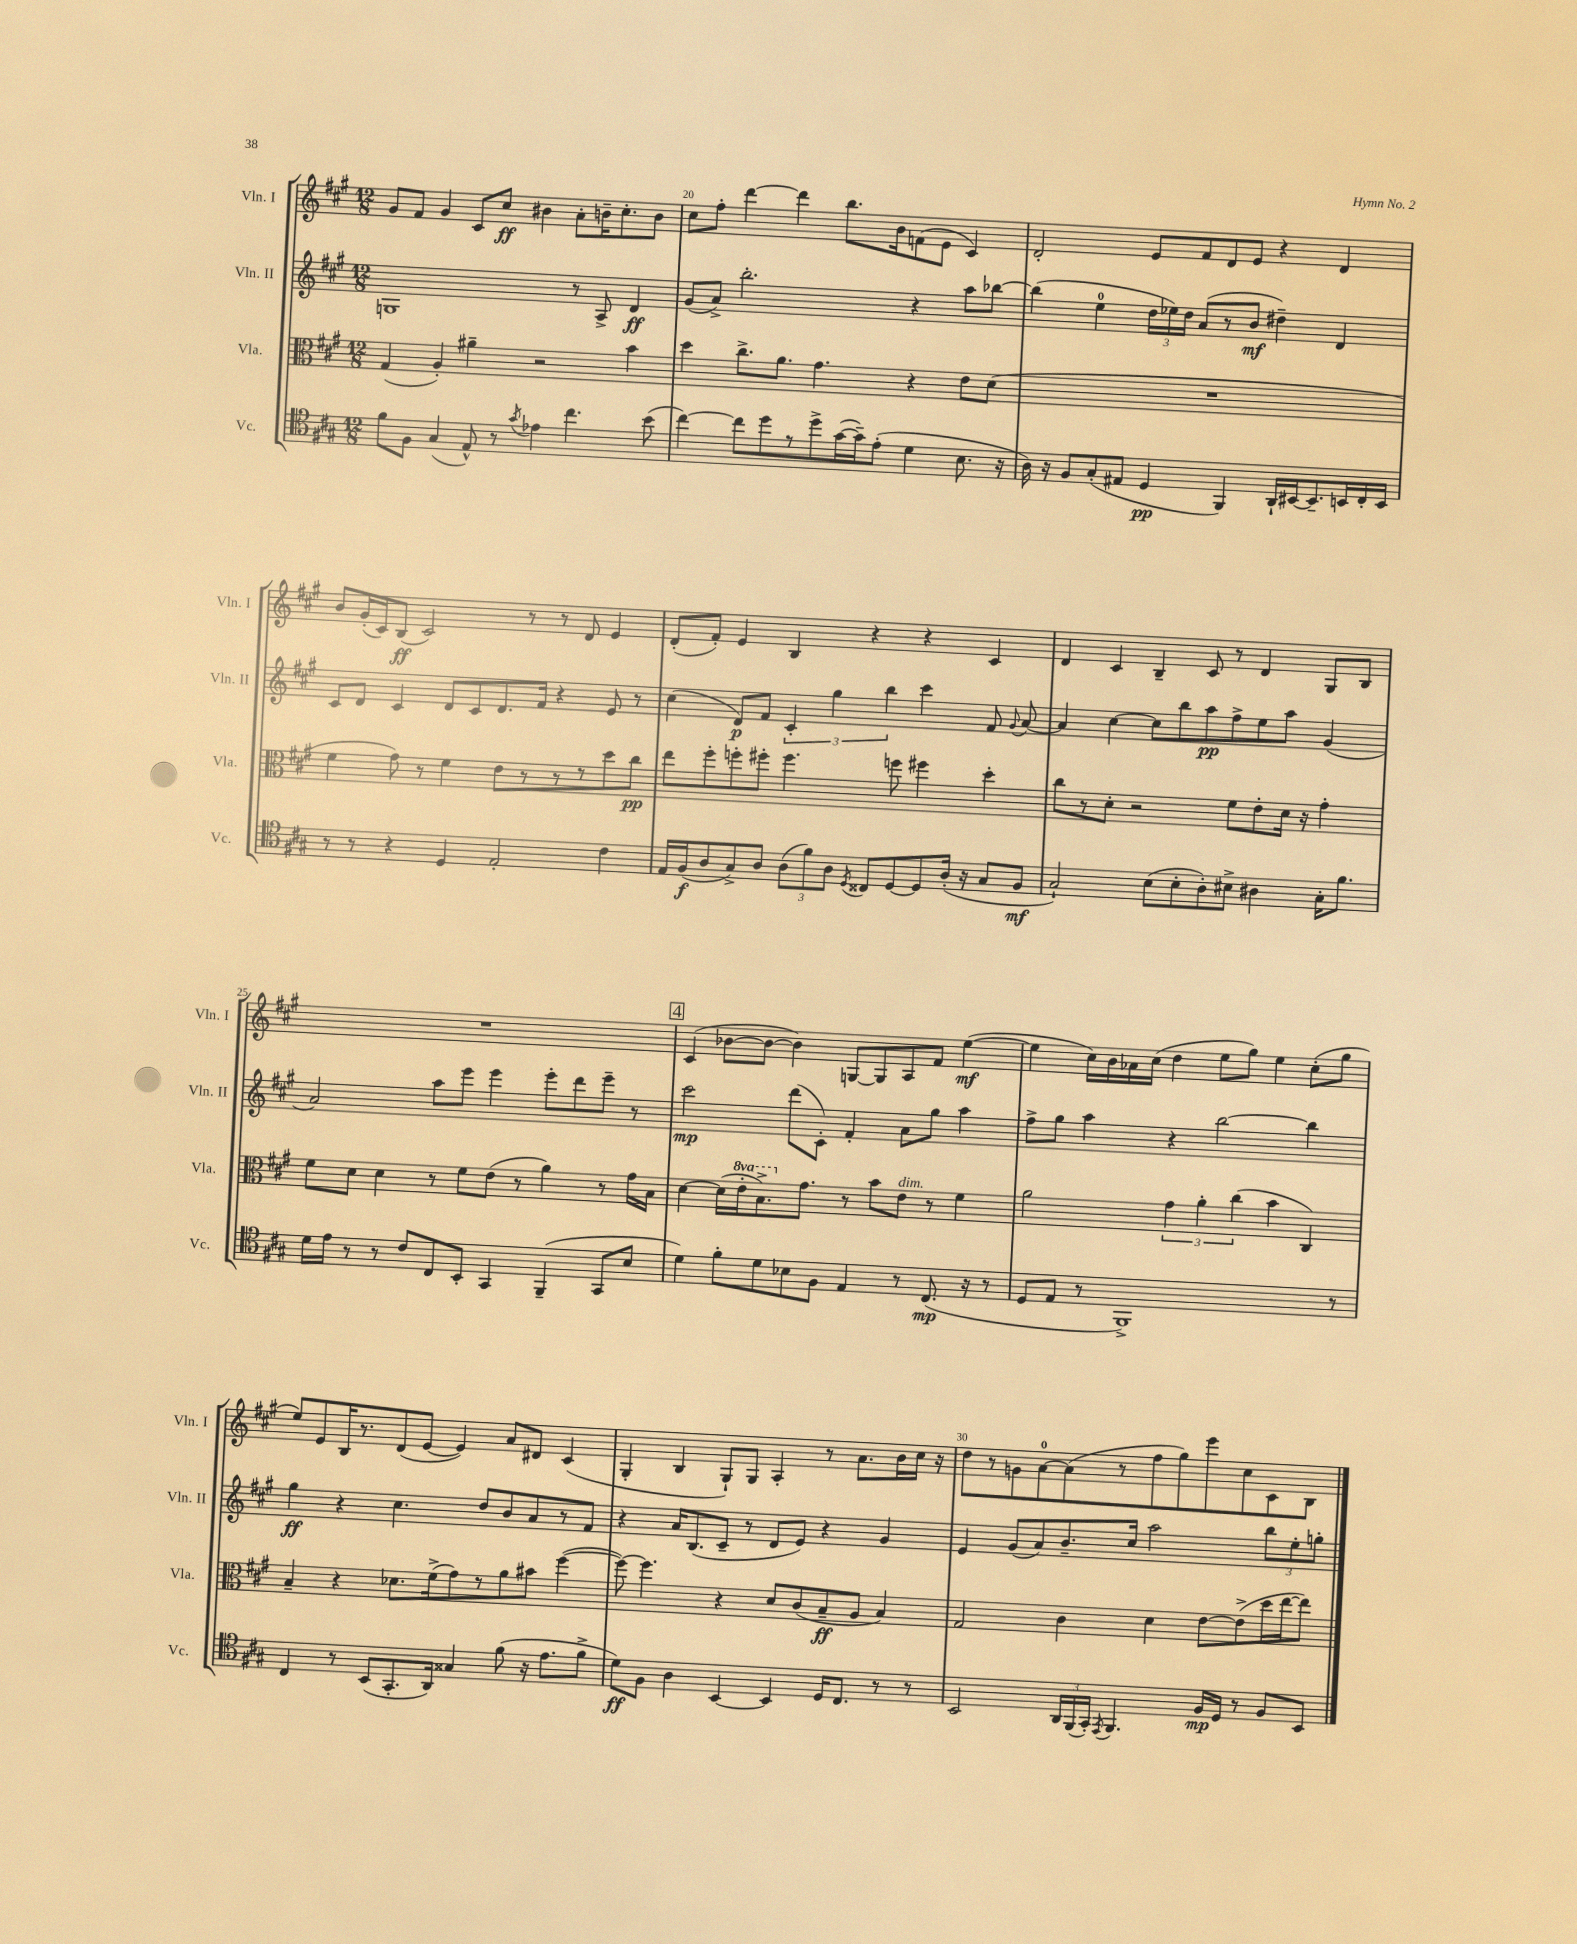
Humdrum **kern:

**kern	**kern	**kern	**kern
*staff4	*staff3	*staff2	*staff1
*clefC4	*clefC3	*clefG2	*clefG2
*k[f#c#g#]	*k[f#c#g#]	*k[f#c#g#]	*k[f#c#g#]
*M12/8	*M12/8	*M12/8	*M12/8
8f#	(4G#	1G	8g#
8F#	.	.	8f#
(4G#	4A')	.	4g#
8E^^)	4a#~	.	8c#
8r	.	.	8cc#
8qg#	.	.	.
4e-	2r	.	4b#
4.cc#	.	8r	8a'
.	.	8A^	16b~
.	.	.	8.cc#'
.	4b	4d	.
(8b	.	.	8b
=	=	=	=
[4cc#)	4dd	(8g#	8cc#
.	.	8a^)	8ff#'
8cc#]	8.cc#^	2.bb'	[4ddd
8dd	.	.	.
.	8.a	.	.
8r	.	.	4ddd]
8dd^	4.g#	.	.
([16g#	.	.	8.bb
16g#~])	.	.	.
(8e'	.	.	.
.	.	.	16b
4d	4r	4r	(8f
.	.	.	8e
8.B	8e	8aa	4c#)
.	(8d	[8bb-	.
16r	.	.	.
=	=	=	=
16A)	1.r	(4bb-]	2d'
16r	.	.	.
8F#	.	.	.
(8G#'	.	4ee	.
8E#	.	.	.
4D	.	24dd	8e
.	.	24ee-)	.
.	.	24dd	.
.	.	(8a	8f#
4FF#)	.	8r	8d
.	.	8b	8e
16AA`	.	4dd#~)	4r
[16BB#	.	.	.
8.BB#~]	.	.	.
.	.	4d	4d
16BB	.	.	.
16C#'	.	.	.
16BB	.	.	.
=	=	=	=
8r	4f#	8c#	8b
8r	.	8d	(16g#'
.	.	.	16c#)
4r	8g#)	4c#	(8B
.	8r	.	2c#)
4D	4f#	8d	.
.	.	8c#	.
2E'	8e	8.d	.
.	8r	.	8r
.	.	16f#	.
.	8r	4r	8r
.	8r	.	8d
4c#	8dd	8e	4e
.	8cc#	8r	.
=	=	=	=
16E	8ee	(4cc#	(8d'
(16F#	.	.	.
8A	8ff#'	.	8f#')
8G#^)	8ff'	8d)	4e
8A	8ff#'	8f#	.
(12A	4.ff#	6c#'	4B
12f#)	.	.	.
12A	.	6gg#	.
8qD	.	.	.
8C##	.	.	4r
.	.	6bb	.
[8D	8ff	.	.
8D]	4ff#	4ccc#	4r
(16A'	.	.	.
16r	.	.	.
8G#	4dd'	8f#	4c#
.	.	8qqg#	.
8F#	.	[8a	.
=	=	=	=
2G#`)	8cc#	4a]	4d
.	8r	.	.
.	8d'	[4cc#	4c#
.	2r	.	.
(8B	.	8cc#]	4B~
8B'	.	8bb	.
8A')	.	8aa	8c#
8B#^	8f#	8ff#^	8r
4A#	8e'	8ee	4d
.	16d	8aa	.
.	16r	.	.
16G#'	4g#'	(4g#	8G#
8.f#	.	.	.
.	.	.	8B
=	=	=	=
16d	8f#	2a)	1.r
16e	.	.	.
8r	8d	.	.
8r	4d	.	.
8c#	.	.	.
8C#	8r	8aa	.
8BB'	8f#	8eee	.
4GG#	(8e	4eee	.
.	8r	.	.
(4FF#~	4a)	8eee'	.
.	.	8ddd	.
8GG#	8r	8eee~	.
8B	16g#	8r	.
.	16B	.	.
=	=	=	=
4d)	[4d	2ccc#	(4c#
8f#'	(16d]	.	[8b-
.	16ee'	.	.
8d	8.b^)	.	8b-_
8B-	.	(8ddd	4b-])
.	8.g#	.	.
8F#	.	8c#')	.
4E	8r	4f#'	[8G
.	8b	.	8G]
8r	8e	8a	8A
(8.C#	8r	8gg#	8f#
.	4f#	4aa	([4ee
16r	.	.	.
8r	.	.	.
=	=	=	=
8D	2a	8ff#^	4ee]
8E	.	8gg#	.
8r	.	4aa	16cc#)
.	.	.	16b
1FF#^)	.	.	16a-
.	.	.	(16cc#
.	6g#	4r	4dd
.	6a'	.	.
.	.	[2bb	8ee
.	(6cc#	.	.
.	.	.	8gg#)
.	4b	.	4ee
.	4C#)	4bb]	(8cc#'
8r	.	.	8gg#
=	=	=	=
4C#	4B~	4gg#	8ee)
.	.	.	8e
8r	4r	4r	16B
.	.	.	8.r
(8BB	.	.	.
8.GG#'	8.d-	4.cc#	(8d
.	.	.	[8e
16AA)	(16f#^	.	.
4G##	8g#)	.	4e])
.	8r	8dd	.
(8f#	8a	8b	8a
16r	8b#	8a	8d#
8.e	.	.	.
.	([4ff#	8r	(4c#
8f#^	.	8f#	.
=	=	=	=
8d)	8ff#_)	4r	4G#'
8F#	4.ff#]	.	.
4A	.	16a	4B
.	.	(8.B	.
[4BB	4r	8c#~	8G#`)
.	.	8r	8G#
4BB]	8d	8d	4A'
.	(8c#	8e)	.
16D	8B~	4r	8r
8.C#	.	.	.
.	8A	.	8.a
8r	4B)	4g#	.
.	.	.	16b
8r	.	.	16cc#
.	.	.	16r
=	=	=	=
2BB	2G#	4e	8dd
.	.	.	8r
.	.	(8g#	8g
.	.	8a)	[8a
24AA	4c#	8.b~	(8a]
(24FF#	.	.	.
24GG#')	.	.	.
8qEE	.	.	.
4.FF#	.	.	8r
.	.	16cc#	.
.	4d	2aa	8ff#
.	.	.	8gg#)
16F#	[8e	.	8eee
16D	.	.	.
8r	(8e^]	.	8cc#
8F#	16dd	12bb	8c#
.	[16ee	.	.
.	.	12ee'	.
8BB	8ee])	.	8B
.	.	12gg'	.
==	==	==	==
*-	*-	*-	*-
